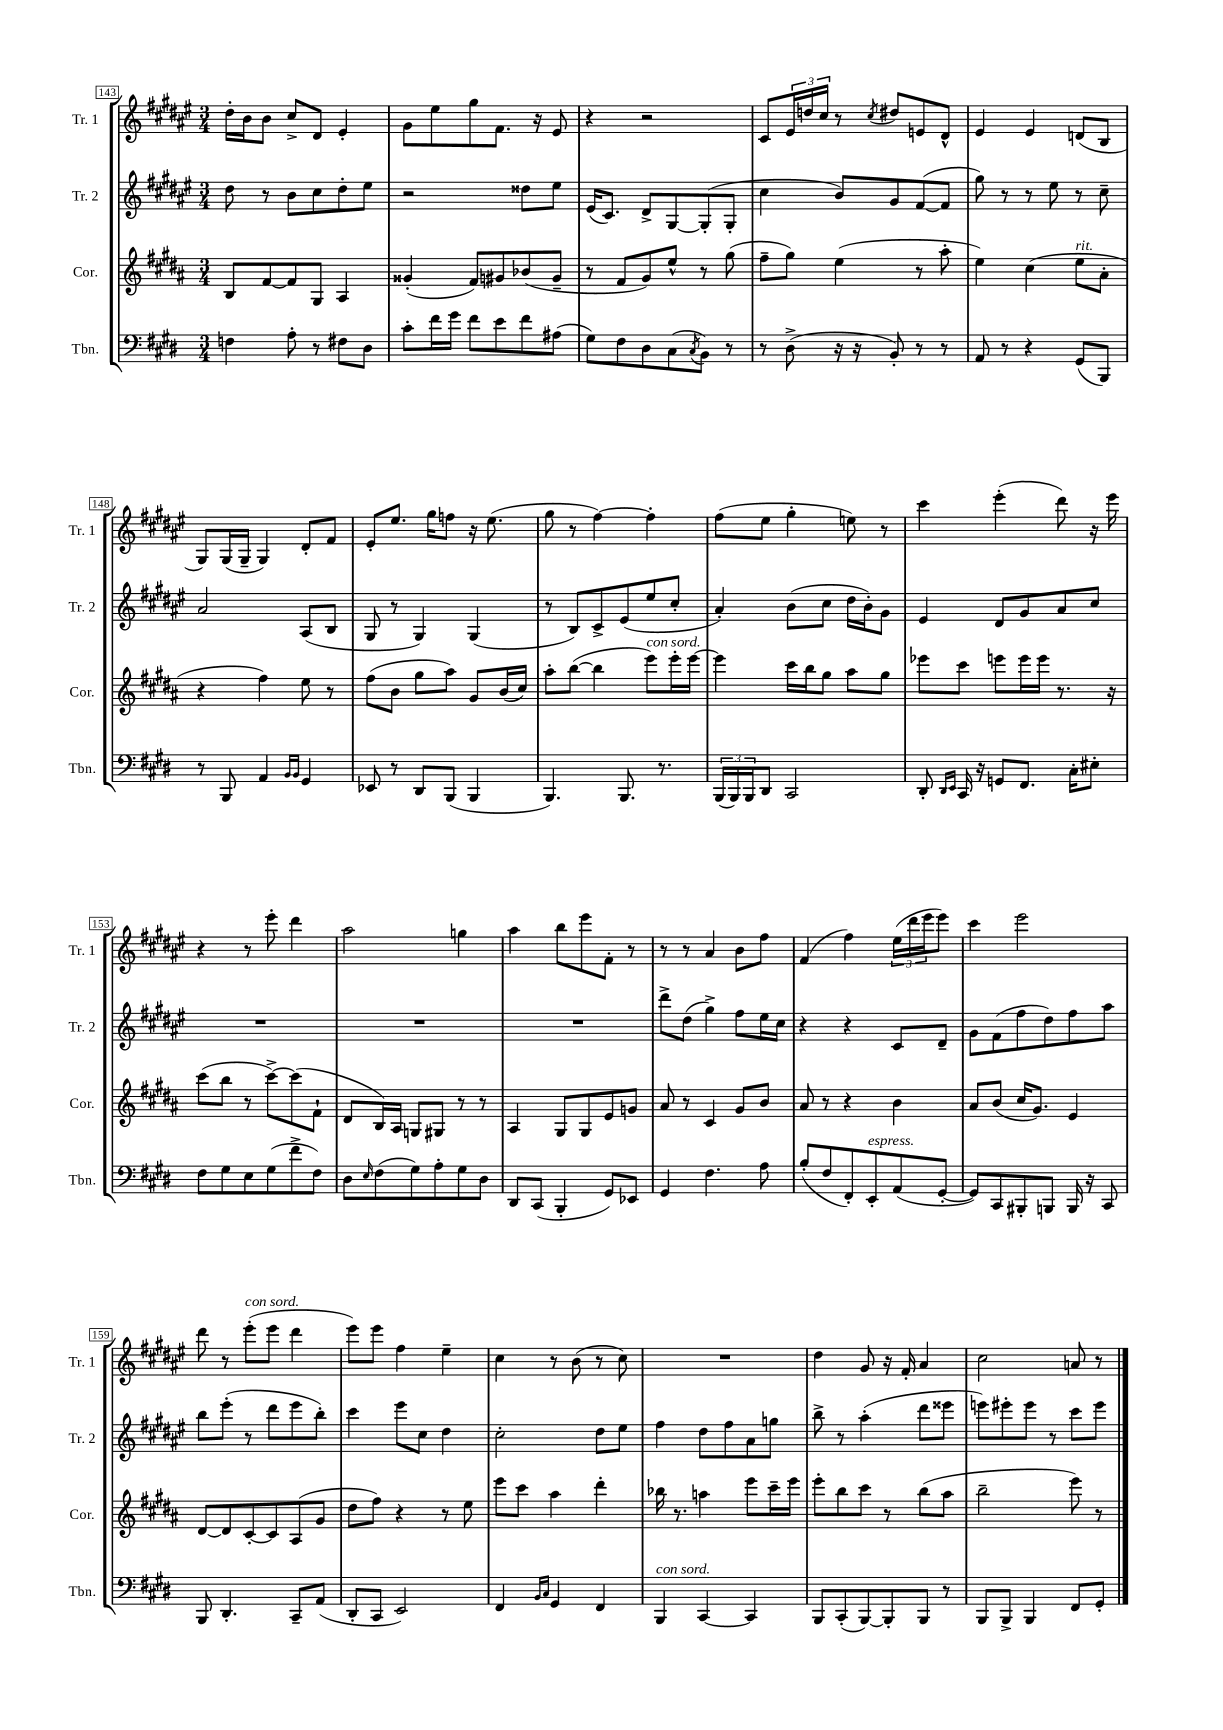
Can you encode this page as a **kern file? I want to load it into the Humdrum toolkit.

**kern	**kern	**kern	**kern
*part4	*part3	*part2	*part1
*staff4	*staff3	*staff2	*staff1
*I"Tbn.	*I"Cor.	*I"Tr. 2	*I"Tr. 1
*I'Tbn.	*I'Cor.	*I'Tr. 2	*I'Tr. 1
*clefF4	*clefG2	*clefG2	*clefG2
*k[f#c#g#d#]	*k[f#c#g#d#a#]	*k[f#c#g#d#a#e#]	*k[f#c#g#d#a#e#]
*M3/4	*M3/4	*M3/4	*M3/4
=143	=143	=143	=143
4Fn\	8B/L	8dd#\	16dd#'\LL
.	.	.	16b\J
.	[8f#/	8r	8b\J
8A'\	8f#/]	8b\L	8cc#^/L
8r	8G#/J	8cc#\	8d#/J
8F#X\L	4A#/	8dd#'\	4e#'/
8D#\J	.	8ee#\J	.
=144	=144	=144	=144
8c#'\L	(4g##X'/	2r	8g#\L
16f#\L	.	.	8ee#\
16g#\JJ	.	.	.
8f#\L	8f#/L)	.	8gg#\
8e\	8g#X/	.	8.f#\J
8f#\	(8b-X/	8dd##X\L	.
.	.	.	16r
(8A#X\J	8g#~/J	8ee#\J	8e#/
=145	=145	=145	=145
8G#\L)	8r	(16e#/KL	4r
.	.	8.c#/J)	.
8F#\	8f#/L	.	.
8D#\	8g#/)	8d#^/L	2r
(8C#\	8ee^^/J	[8G#/	.
8qC#/	.	.	.
8BB\J)	8r	(8G#'/]	.
8r	(8gg#\	8G#'/J	.
=146	=146	=146	=146
8r	8ff#~\L	4cc#\	8c#/L
(8D#^\	8gg#\J)	.	24e#/L
.	.	.	24ddn/
.	.	.	24cc#/JJ
16r	(4ee\	8b/L)	8r
16r	.	.	.
.	.	.	8qcc#/
8BB'/)	.	8g#/	8dd#X/L
8r	8r	([8f#/	8en/
8r	8aa#'\	8f#/J]	8d#^^/J
=147	=147	=147	=147
8AA/	4ee\)	8gg#\)	4e#/
8r	.	8r	.
4r	(4cc#\	8r	4e#/
.	.	8ee#\	.
!	!LO:TX:a:i:t=rit.	!	!
(8GG#/L	8ee\L	8r	(8dn/L
8BBB/J)	8a#'\J	8cc#~\	8B/J
!!LO:LB:g=z
=148	=148	=148	=148
8r	4r	2a#/	8G#/L)
8BBB/	.	.	(16G#/L
.	.	.	16G#~/JJ
4AA/	4ff#\)	.	4G#/)
16qqBB/LL	.	.	.
16qqBB/JJ	.	.	.
4GG#/	8ee\	(8A#/L	8d#'/L
.	8r	8B/J	8f#/J
=149	=149	=149	=149
8EE-X/	(8ff#\L	8G#/	8e#'/L
8r	8b\J	8r	8.ee#/J
8DD#/L	8gg#\L	4G#/)	.
.	.	.	16gg#\KL
(8BBB/J	8aa#\J)	.	8ffn\J
4BBB/	8g#/L	(4G#/	16r
.	.	.	(8.ee#\
.	(16b/L	.	.
.	16cc#/JJ)	.	.
=150	=150	=150	=150
4.BBB/)	8aa#'\L	8r	8gg#\
.	([8bb\J	8B/L)	8r
.	4bb\]	8c#^/	[4ff#\)
8.BBB/	.	(8e#/	.
!	!LO:TX:a:i:t=con sord.	!	!
.	8eee\L)	8ee#/	4ff#'\]
8.r	.	.	.
.	16eee'\L	8cc#'/J	.
.	[16eee\JJ	.	.
=151	=151	=151	=151
(24BBB/LL	4eee\]	4a#'/)	(8ff#\L
24BBB/)	.	.	.
24BBB/J	.	.	.
8DD#/J	.	.	8ee#\J
2CC#/	16ccc#\LL	(8b\L	4gg#'\
.	16bb\J	.	.
.	8gg#\J	8cc#\J	.
.	8aa#\L	16dd#\LL	8een\)
.	.	16b'\J)	.
.	8gg#\J	8g#\J	8r
=152	=152	=152	=152
8DD#'/	8eee-X\L	4e#/	4ccc#\
16qqDD#/LL	.	.	.
16qqEE/JJ	.	.	.
16CC#/	8ccc#\J	.	.
16r	.	.	.
8GGn/L	8eeen\L	8d#/L	(4eee#'\
8.FF#/J	16eee\L	8g#/	.
.	16eee\JJ	.	.
.	8.r	8a#/	8ddd#\)
16C#'\KL	.	.	.
8E#X'\J	.	8cc#/J	16r
.	16r	.	16eee#\
!!LO:LB:g=z
=153	=153	=153	=153
8F#\L	(8ccc#\L	2.r	4r
8G#\	8bb\J	.	.
8E\	8r	.	8r
(8G#\	[8ccc#^\L)	.	8eee#'\
8f#^\	(8ccc#\]	.	4ddd#\
8F#\J)	8f#`\J	.	.
=154	=154	=154	=154
8D#\L	8d#/L	2.r	2aa#\
16qqE/	.	.	.
(8F#\	16B/L)	.	.
.	16A#/JJ	.	.
8G#\)	8Gn/L	.	.
8A'\	8G#X/J	.	.
8G#\	8r	.	4ggn\
8D#\J	8r	.	.
=155	=155	=155	=155
8DD#/L	4A#/	2.r	4aa#\
(8CC#/J	.	.	.
4BBB'/	8G#/L	.	8bb\L
.	8G#/	.	8eee#\
8GG#/L)	8e/	.	8f#'\J
8EE-X/J	8gn/J	.	8r
=156	=156	=156	=156
4GG#/	8a#/	8ddd#^\L	8r
.	8r	(8dd#\J	8r
4.F#\	4c#/	4gg#^\)	4a#/
.	8g#/L	8ff#\L	8b\L
8A\	8b/J	16ee#\L	8ff#\J
.	.	16cc#\JJ	.
=157	=157	=157	=157
(8B'/L	8a#/	4r	(4f#/
8F#/	8r	.	.
8FF#'/)	4r	4r	4ff#\)
!LO:TX:a:i:t=espress.	!	!	!
8EE'/	.	.	.
(8AA/	4b\	8c#/L	(24ee#\LL
.	.	.	24ddd#\
.	.	.	24eee#\J
[8GG#'/J	.	8d#~/J	8eee#\J)
=158	=158	=158	=158
8GG#/L])	8a#/L	8g#\L	4ccc#\
8CC#/	(8b/J	(8f#\	.
8BBB#X'/	16cc#/KL	8ff#\	2eee#\
.	8.g#/J)	.	.
8BBBn/J	.	8dd#\)	.
16BBB/	4e/	8ff#\	.
16r	.	.	.
8CC#/	.	8aa#\J	.
!!LO:LB:g=z
=159	=159	=159	=159
8BBB/	[8d#/L	8bb\L	8ddd#\
4.DD#'/	8d#/]	(8eee#'\J	8r
!	!	!	!LO:TX:a:i:t=con sord.
.	[8c#'/	8r	(8eee#'\L
.	8c#/]	8ddd#\L	8eee#\J
8CC#~/L	(8A#/	8eee#\	4ddd#\
(8AA/J	8g#/J	8bb'\J)	.
=160	=160	=160	=160
8DD#'/L	8dd#\L	4ccc#\	8eee#\L)
8CC#/J	8ff#\J)	.	8eee#\J
2EE/)	4r	8eee#\L	4ff#\
.	.	8cc#\J	.
.	8r	4dd#\	4ee#~\
.	8ee\	.	.
=161	=161	=161	=161
4FF#/	8eee\L	2cc#'\	4cc#\
.	8ccc#\J	.	.
16qqBB/LL	.	.	.
16qqC#/JJ	.	.	.
4GG#/	4aa#\	.	8r
.	.	.	(8b\
4FF#/	4ddd#'\	8dd#\L	8r
.	.	8ee#\J	8cc#\)
=162	=162	=162	=162
!LO:TX:a:i:t=con sord.	!	!	!
4BBB/	16bb-X\	4ff#\	2.r
.	8.r	.	.
[4CC#/	4aan\	8dd#\L	.
.	.	8ff#\	.
4CC#/]	8eee\L	8a#\	.
.	16ccc#~\L	8ggn\J	.
.	16eee\JJ	.	.
=163	=163	=163	=163
8BBB/L	8eee'\L	8bb^\	4dd#\
(8CC#'/	8bb\	8r	.
[8BBB/)	8ccc#\J	(4aa#'\	8g#/
8BBB'/]	8r	.	16r
.	.	.	16f#'/
8BBB/J	(8bb\L	8ddd#\L	4a#/
8r	8aa#\J	8eee##X\J	.
=164	=164	=164	=164
8BBB/L	2bb~\	8eeen\L)	2cc#\
8BBB^/J	.	8eee#X'\	.
4BBB/	.	8eee#\J	.
.	.	8r	.
8FF#/L	8eee\)	8ccc#\L	8an/
8GG#'/J	8r	8eee#\J	8r
==	==	==	==
*-	*-	*-	*-
